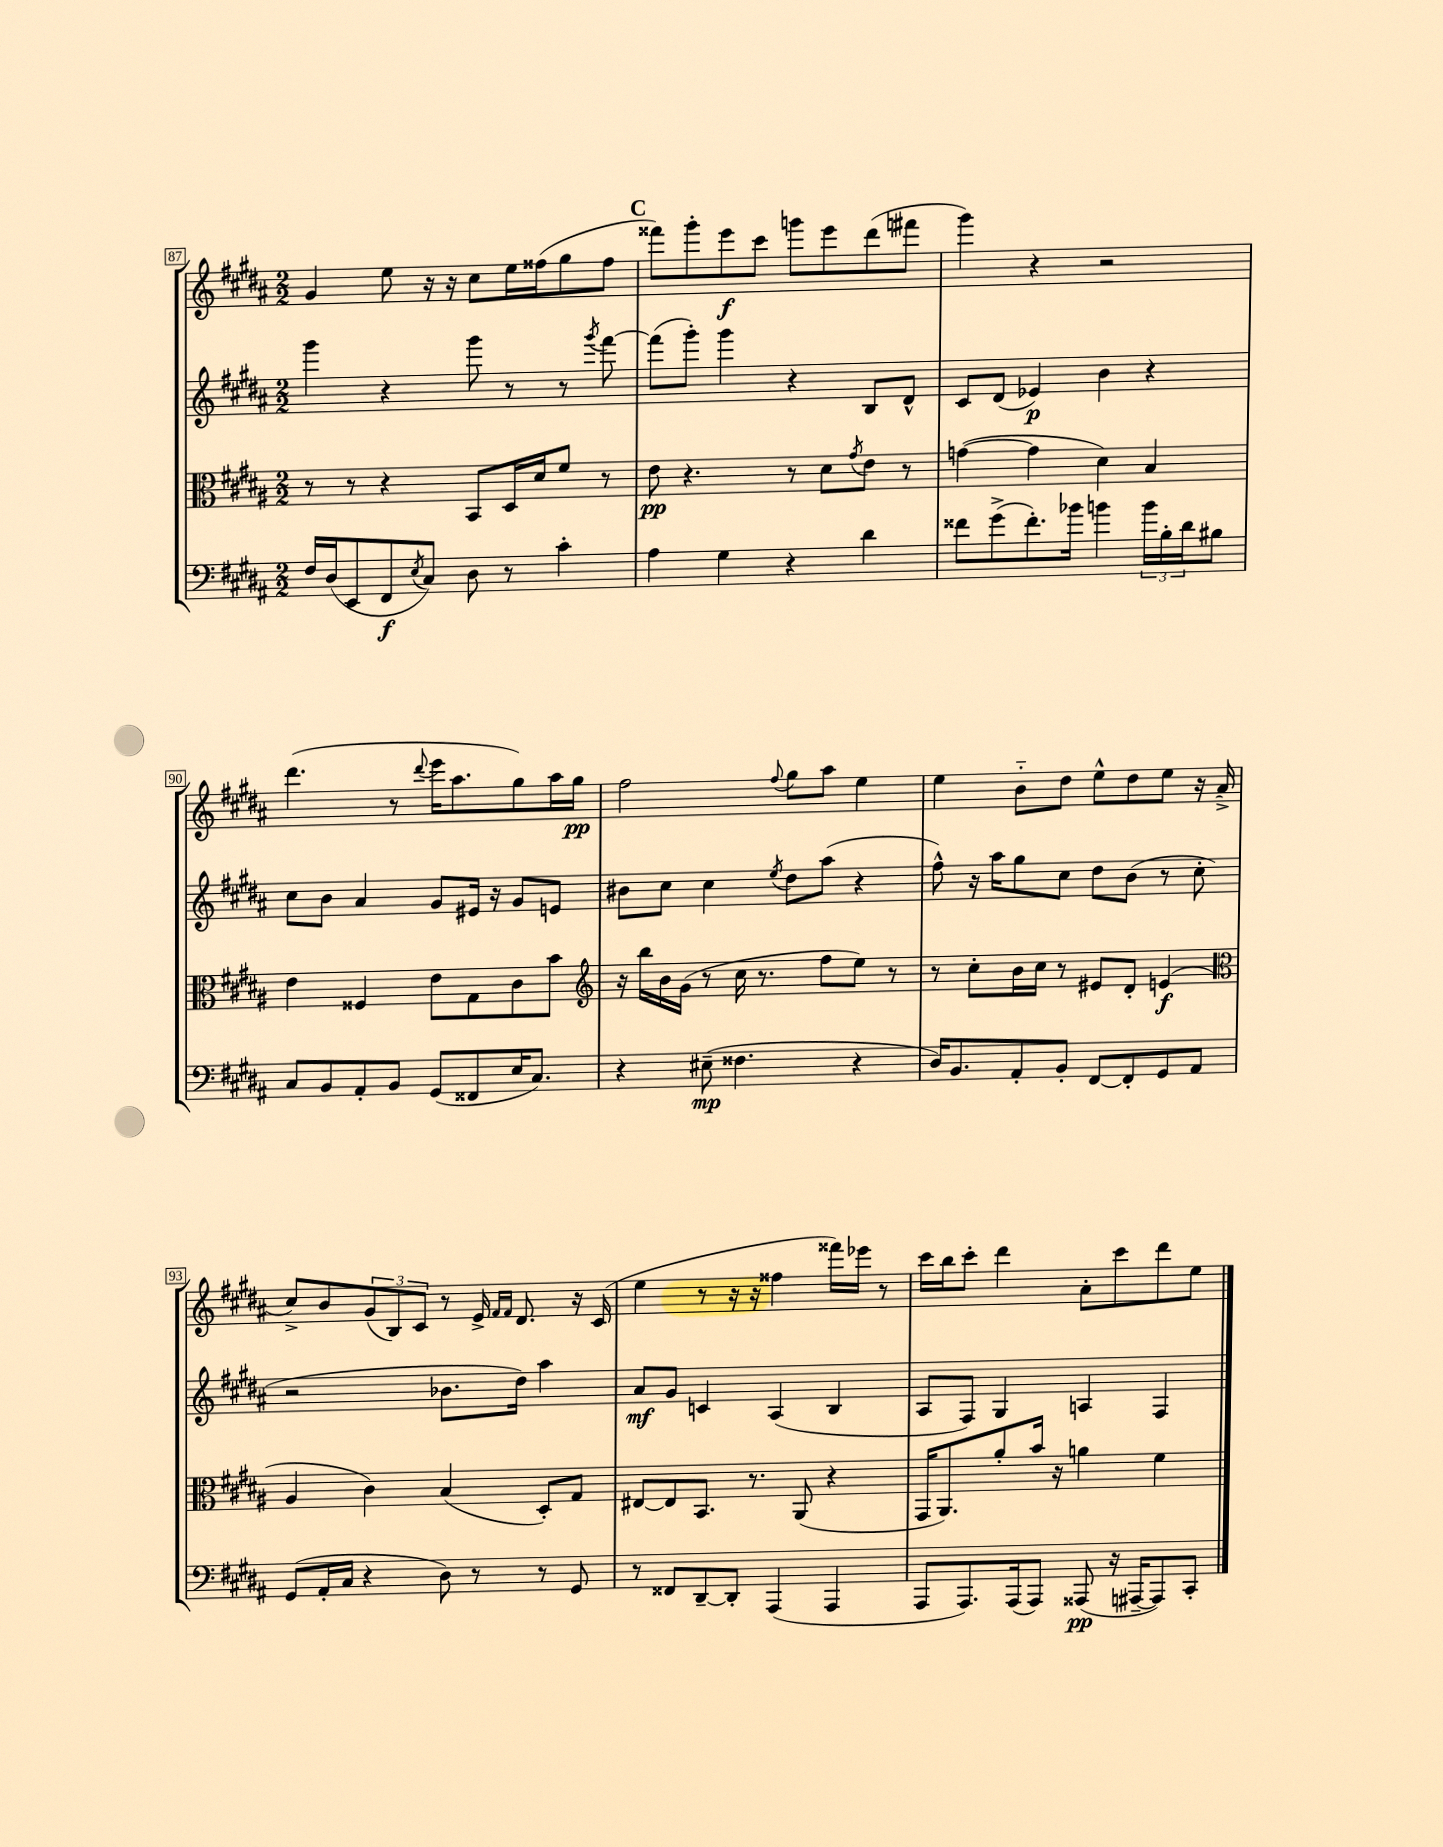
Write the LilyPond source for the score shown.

<<
\new StaffGroup <<
\new Staff = "s0" {
    \clef treble \key b \major \numericTimeSignature \time 2/2
    gis'4 e''8 r16 r16 cis''8 e''16 fisis''16( gis''8 fisis''8 |
    \mark \markup { \bold "C" } fisis'''8) gis'''8-. e'''8\f cis'''8 g'''8 e'''8 dis'''8( fis'''8 |
    gis'''4) r4 r2 |
    dis'''4.( r8 \appoggiatura { dis'''8 } e'''16 ais''8. gis''8) ais''16 gis''16\pp |
    fis''2 \appoggiatura { fis''8 } gis''8 ais''8 e''4 |
    e''4 b'8-_ dis''8 e''8-^ dis''8 e''8 r16 ais'16->( |
    cis''8->) b'8 \tuplet 3/2 { gis'8( b8) cis'8 } r8 e'16-> \grace { fis'16 fis'16 } dis'8. r16 cis'16( |
    e''4 r8 r16 r16 fisis''4 fisis'''16) ees'''16 r8 |
    cis'''16 b''16 cis'''8-. dis'''4 ais'8-. cis'''8 dis'''8 e''8 \bar "|." |
}
\new Staff = "s1" {
    \clef treble \key b \major \numericTimeSignature \time 2/2
    gis'''4 r4 gis'''8 r8 r8 \acciaccatura { gis'''8 } fis'''8~ |
    \mark \markup { \bold "C" } fis'''8( gis'''8-.) gis'''4 r4 b8 dis'8-^ |
    cis'8 dis'8( ees'4\p) b'4 r4 |
    cis''8 b'8 ais'4 gis'8 eis'16 r16 gis'8 e'8 |
    bis'8 cis''8 cis''4 \acciaccatura { e''8 } dis''8 ais''8( r4 |
    fis''8-^) r16 ais''16 gis''8 cis''8 dis''8 b'8( r8 cis''8-. |
    r2 bes'8. dis''16) ais''4 |
    ais'8\mf gis'8 c'4 ais4( b4 |
    ais8 fis8) gis4 a4 fis4 \bar "|." |
}
\new Staff = "s2" {
    \clef alto \key b \major \numericTimeSignature \time 2/2
    r8 r8 r4 b,8 dis16 dis'16 fis'8 r8 |
    \mark \markup { \bold "C" } e'8\pp r4. r8 dis'8 \acciaccatura { gis'8 } e'8 r8 |
    g'4~( g'4 dis'4) b4 |
    e'4 fisis4 e'8 gis8 cis'8 b'8 |
    \clef treble r16 b''16 b'16 gis'16( r8 cis''16 r8. fis''8 e''8) r8 |
    r8 cis''8-. b'16 cis''16 r8 eis'8 dis'8-. e'4\f( |
    \clef alto ais4 cis'4) b4( dis8-.) gis8 |
    eis8~ eis8 b,8. r8. ais,8( r4 |
    gis,16 ais,8.) ais'8-. b'16 r16 a'4 fis'4 \bar "|." |
}
\new Staff = "s3" {
    \clef bass \key b \major \numericTimeSignature \time 2/2
    fis16 dis16( e,8 fis,8\f \acciaccatura { e8 } cis8) dis8 r8 cis'4-. |
    \mark \markup { \bold "C" } ais4 gis4 r4 dis'4 |
    fisis'8 gis'8->( fisis'8.-.) bes'16 b'4 \tuplet 3/2 { b'16 b16-. dis'16 } bis8 |
    cis8 b,8 ais,8-. b,8 gis,8( fisis,8 e16 cis8.) |
    r4 eis8--\mp( fisis4. r4 |
    dis16) b,8. ais,8-. b,8-. fis,8~ fis,8-. gis,8 ais,8 |
    gis,8( ais,16-. cis16 r4 dis8) r8 r8 gis,8 |
    r8 fisis,8 dis,8~-- dis,8-. ais,,4( ais,,4 |
    ais,,8 ais,,8.) ais,,16( ais,,8) aisis,,8\pp( r16 ais,,16~-- ais,,8) cis,8-. \bar "|." |
}
>>
>>
\layout { \context { \Score currentBarNumber = #87 \override BarNumber.stencil = #(make-stencil-boxer 0.1 0.3 ly:text-interface::print) } }
